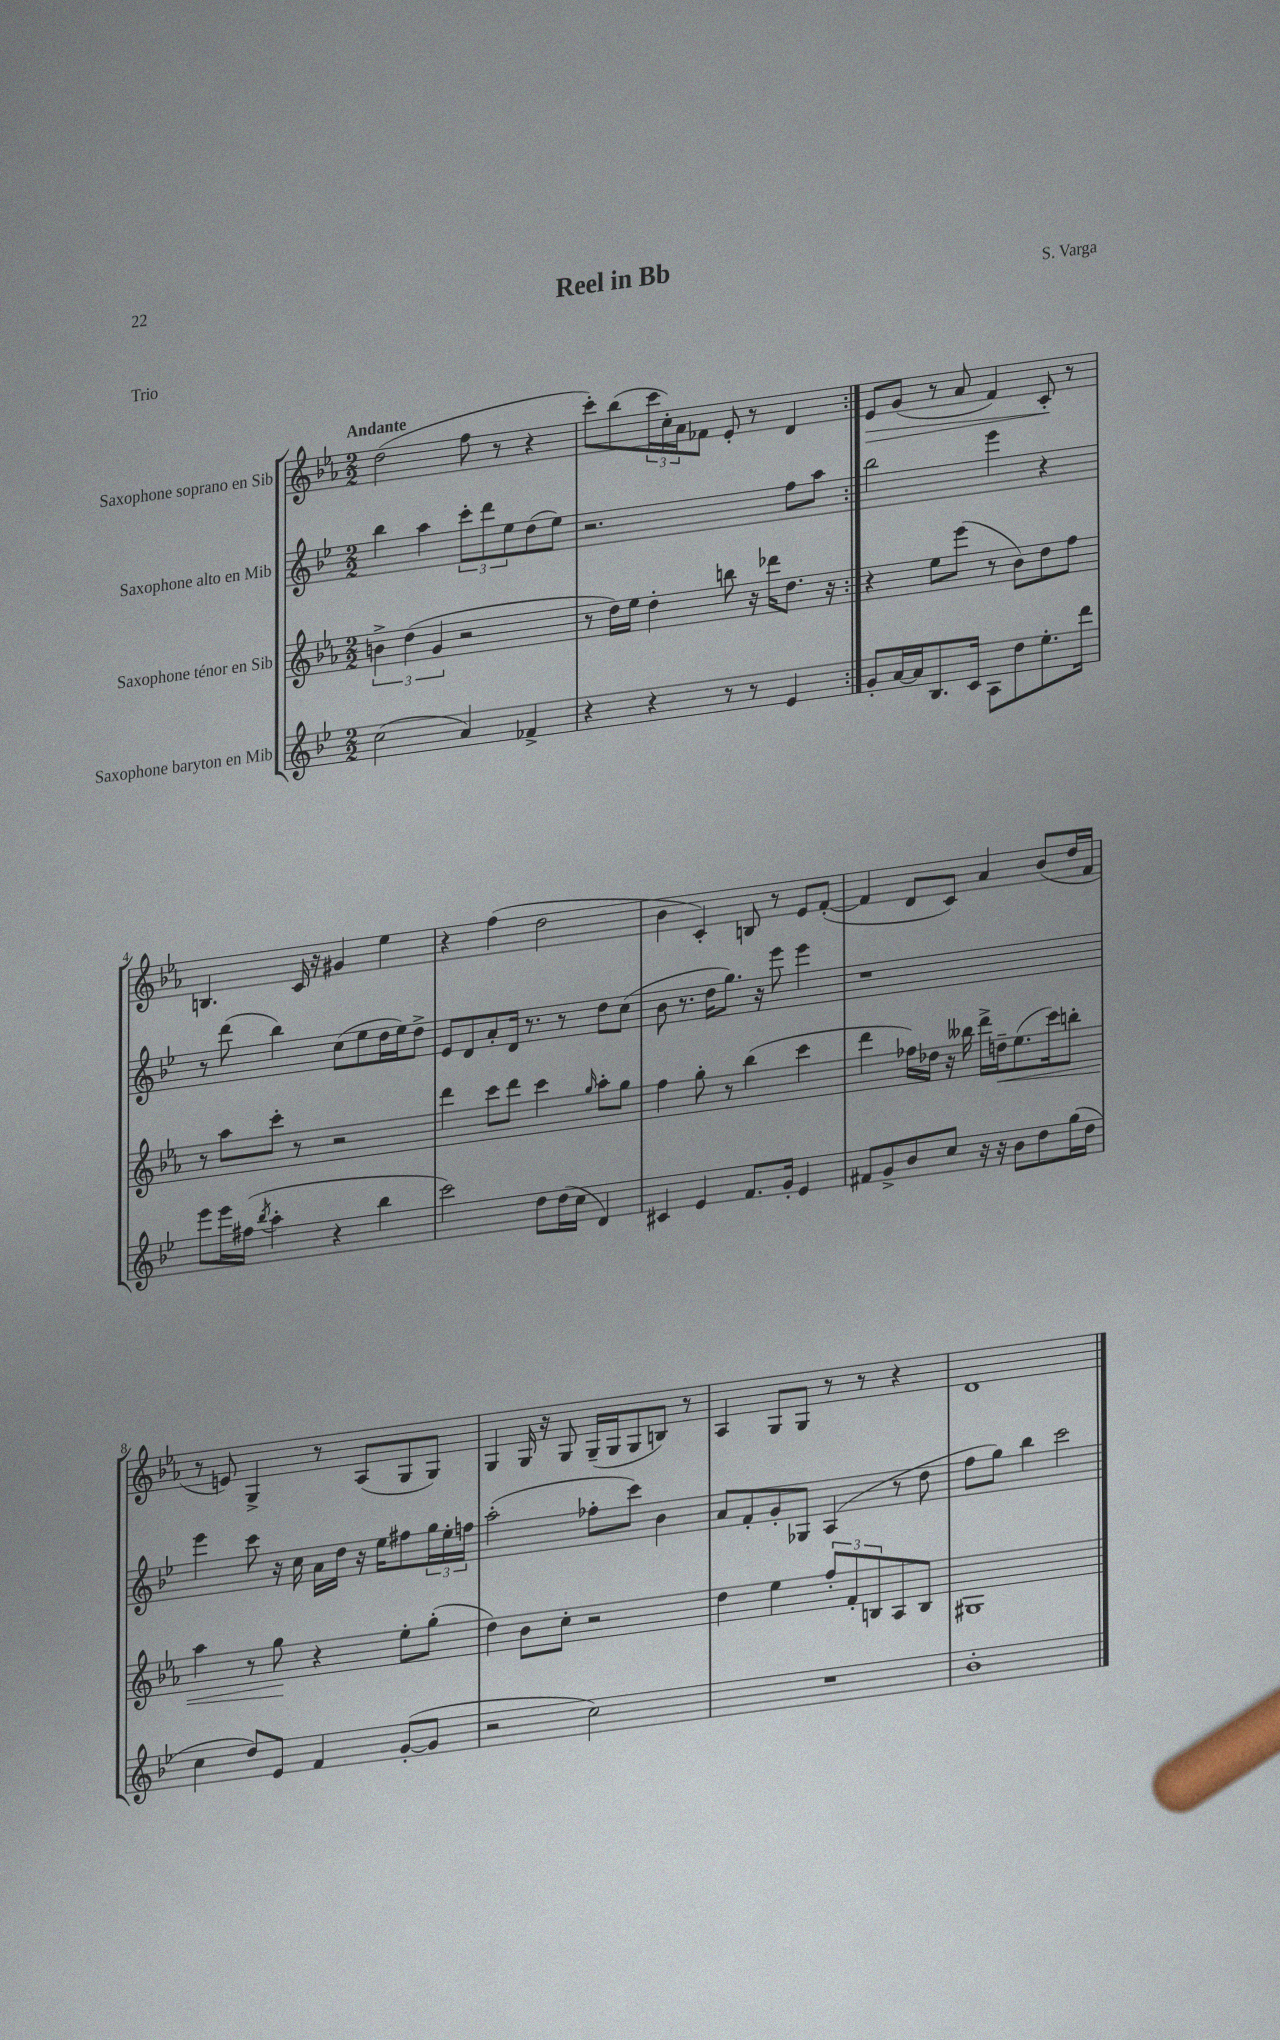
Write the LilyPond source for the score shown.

\header { title = "Reel in Bb" composer = "S. Varga" piece = "Trio" }
<<
\new StaffGroup <<
\new Staff = "s0" \with { instrumentName = "Saxophone soprano en Sib" } {
    \clef treble \key ees \major \numericTimeSignature \time 2/2 \tempo "Andante"
    \repeat volta 2 { d''2( f''8 r8 r4 |
    c'''8-.) bes''8( \tuplet 3/2 { c'''16 c''16-.) aes'16 } fes'8 ees'8-. r8 d'4 | }
    ees'8\> g'8( r8 aes'8 f'4) c'8-.\! r8 |
    b4. c'16 r16 gis'4 ees''4 |
    r4 f''4( d''2 |
    bes'4 c'4-.) b8 r8 ees'8 f'8~-.( |
    f'4 d'8 c'8) aes'4 bes'8( d''16 f'16 |
    r8 e'8) g4-> r8 aes8( g8 g8) |
    g4 g16 r16 g8 g16--( g16 g8 b8) r8 |
    aes4 g8 g8 r8 r8 r4 |
    d'1 \bar "|." |
}
\new Staff = "s1" \with { instrumentName = "Saxophone alto en Mib" } {
    \clef treble \key bes \major \numericTimeSignature \time 2/2
    \repeat volta 2 { bes''4 a''4 \tuplet 3/2 { c'''8-. d'''8 ees''8 } d''8( ees''8) |
    r2. f''8 a''8 | }
    bes''2 ees'''4 r4 |
    r8 d'''8( bes''4) c''8( ees''8 d''16 ees''16) d''8-> |
    ees'8 d'8 a'8-. d'16 r8. r8 d''8 c''8( |
    bes'8 r8. d''16 g''8.) r16 ees'''8 ees'''4 |
    r1 |
    ees'''4 c'''8 r16 c''16 a'16 d''16 r16 ees''16 fis''8 \tuplet 3/2 { g''16 ees''16-. f''16 } |
    a''2-.( fes''8-. c'''8) bes'4 |
    a'8 f'8-. g'8-. ges8 a4( r8 d''8 |
    f''8 g''8) bes''4 c'''2 \bar "|." |
}
\new Staff = "s2" \with { instrumentName = "Saxophone ténor en Sib" } {
    \clef treble \key ees \major \numericTimeSignature \time 2/2
    \repeat volta 2 { \tuplet 3/2 { b'4-> d''4( g'4 } r2 |
    r8 d''16) ees''16 d''4-. b''8 r16 des'''16 d''8. r16 | }
    r4 ees''8 ees'''8( r8 bes'8) d''8 f''8 |
    r8 aes''8 c'''8-. r8 r2 |
    d'''4 c'''8 d'''8 c'''4 \grace { g''16 } aes''8-. g''8 |
    f''4 g''8-. r8 bes''4( c'''4 |
    d'''4 fes''16) des''16 r16 beses''16 d'''16-> d''16--\< ees''8.( c'''16) b''8-. |
    aes''4 r8 g''8\! r4 ees''8-. g''8-.( |
    d''4) bes'8 c''8-. r2 |
    d''4 ees''4 \tuplet 3/2 { f''8-. f'8-. b8 } aes8 b8 |
    gis1 \bar "|." |
}
\new Staff = "s3" \with { instrumentName = "Saxophone baryton en Mib" } {
    \clef treble \key bes \major \numericTimeSignature \time 2/2
    \repeat volta 2 { c''2( a'4) fes'4-> |
    r4 r4 r8 r8 ees'4 | }
    g'8-. a'16~ a'16 bes8. c'16 a8 d''8 ees''8.-. d'''16 |
    ees'''8 ees'''16 fis''16( \acciaccatura { bes''8 } a''4-. r4 bes''4 |
    c'''2) d''8 d''16( c''16 d'4) |
    cis'4 ees'4 f'8. g'16-. ees'4 |
    fis'8 g'8-> bes'8 c''8 r16 r16 bes'8 d''8 g''16( d''16 |
    c''4 d''8) ees'8 f'4 g'8~-.( g'8 |
    r2 c''2) |
    R1 |
    bes'1-. \bar "|." |
}
>>
>>
